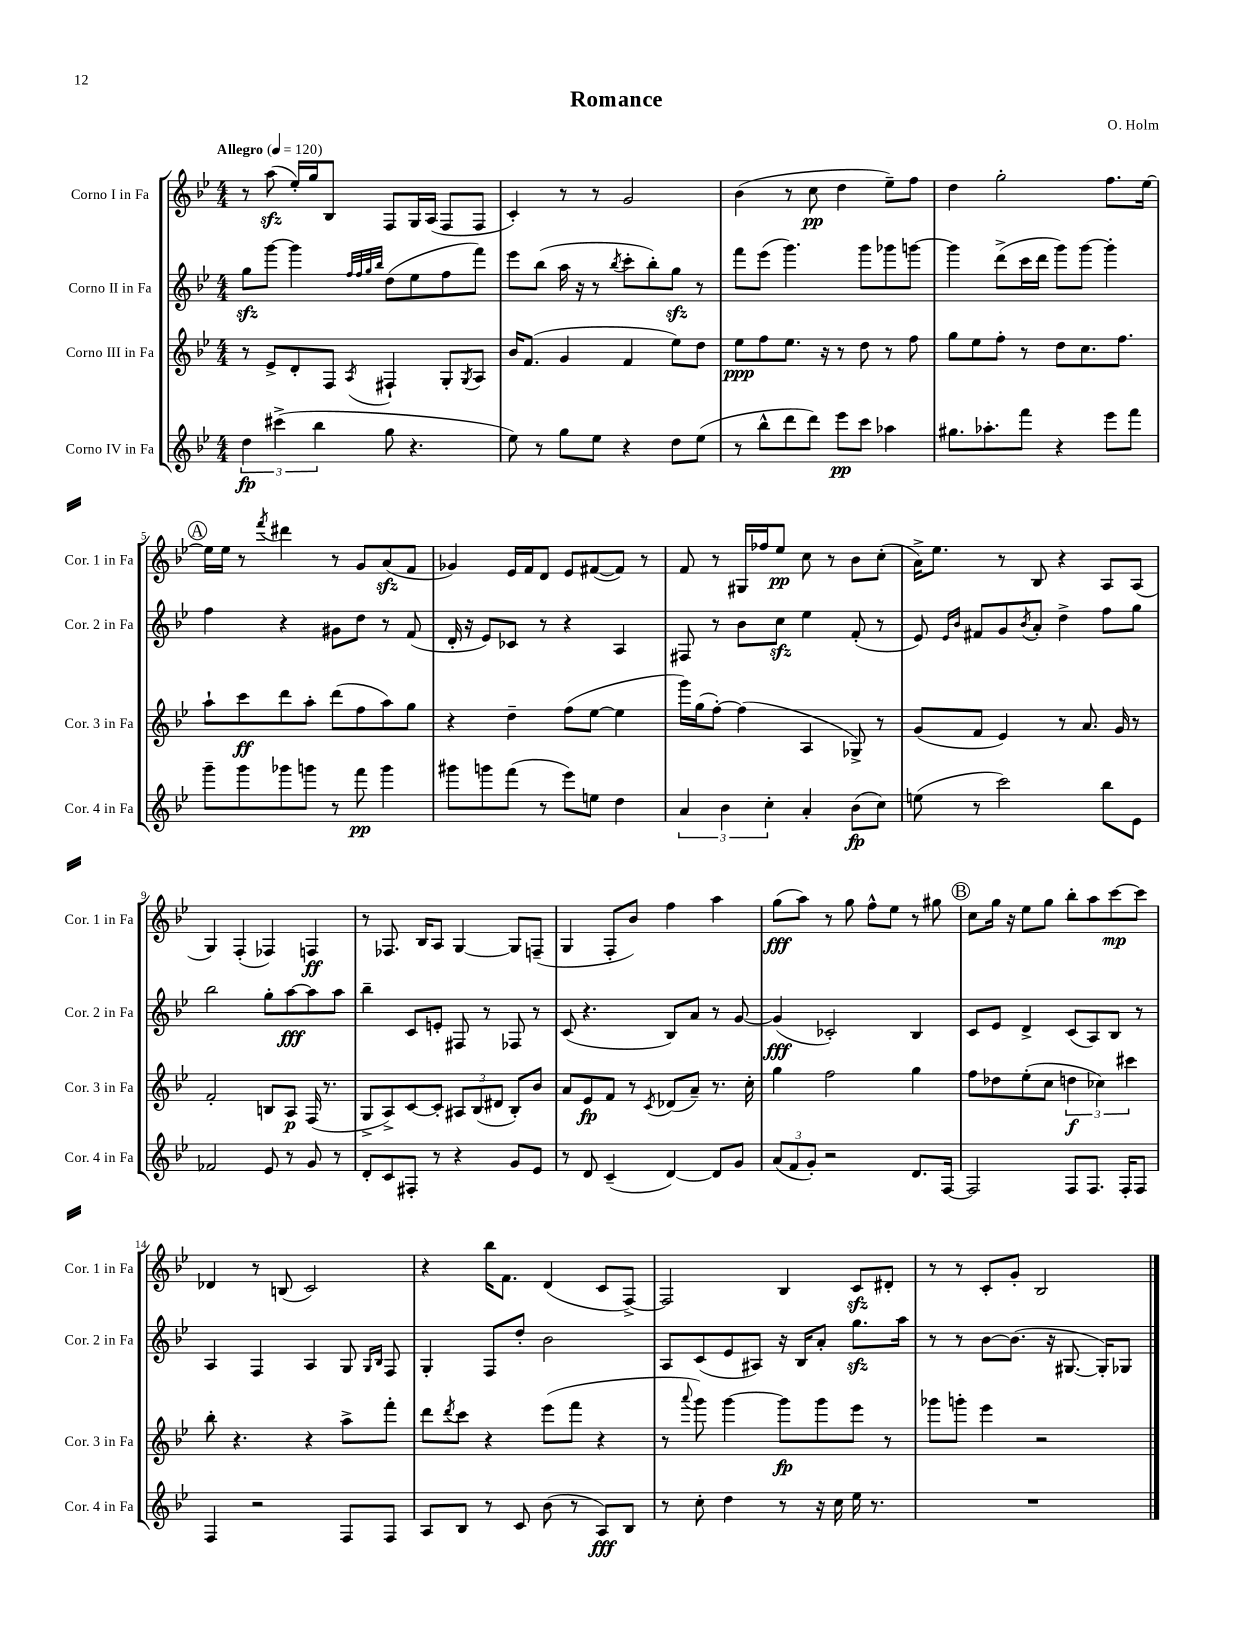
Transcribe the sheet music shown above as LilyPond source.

\header { title = "Romance" composer = "O. Holm" }
<<
\new StaffGroup <<
\new Staff = "s0" \with { instrumentName = "Corno I in Fa" shortInstrumentName = "Cor. 1 in Fa" } {
    \clef treble \key bes \major \numericTimeSignature \time 4/4 \tempo "Allegro" 4 = 120
    r8 a''8\sfz( ees''16-.) g''16 bes8 f8 g16 a16( f8 f8 |
    c'4-.) r8 r8 g'2 |
    bes'4( r8 c''8\pp d''4 ees''8--) f''8 |
    d''4 g''2-. f''8. ees''16~ |
    \mark \markup { \circle "A" } ees''16 ees''16 r8 \acciaccatura { f'''8 } dis'''4 r8 g'8 a'8\sfz( f'8 |
    ges'4) ees'16 f'16 d'8 ees'8 fis'8~( fis'8) r8 |
    f'8 r8 gis16 fes''16 ees''8\pp c''8 r8 bes'8 c''8-.( |
    a'16->) ees''8. r8 bes8 r4 a8 a8( |
    g4) f4-.( fes4) f4\ff |
    r8 fes8. bes16 a8 g4~ g8 f8--( |
    g4 f8-. bes'8) f''4 a''4 |
    g''8\fff( a''8) r8 g''8 f''8-^ ees''8 r8 gis''8 |
    \mark \markup { \circle "B" } c''8 g''16 r16 ees''8 g''8 bes''8-. a''8 c'''8~\mp c'''8 |
    des'4 r8 b8( c'2) |
    r4 bes''16 f'8. d'4( c'8 f8~->) |
    f2 bes4 c'8\sfz dis'8-. |
    r8 r8 c'8-. g'8-. bes2 \bar "|." |
}
\new Staff = "s1" \with { instrumentName = "Corno II in Fa" shortInstrumentName = "Cor. 2 in Fa" } {
    \clef treble \key bes \major \numericTimeSignature \time 4/4
    g''8\sfz g'''8~ g'''4 \grace { f''32 f''32 g''32 bes''32 } d''8( ees''8 f''8 f'''8) |
    ees'''8 bes''8( a''16 r16 r8 \acciaccatura { bes''8 } c'''8-. bes''8-.) g''8\sfz r8 |
    f'''8 ees'''8( g'''4.) g'''8 ges'''8 g'''8~ |
    g'''4 d'''8->( c'''16 d'''16 g'''8) g'''8~ g'''4-. |
    \mark \markup { \circle "A" } f''4 r4 gis'8 d''8 r8 f'8( |
    d'16-. r16 ees'8) ces'8 r8 r4 a4 |
    fis8 r8 bes'8 c''8\sfz ees''4 f'8-.( r8 |
    ees'8) \grace { ees'16 bes'16 } fis'8 g'8 \acciaccatura { bes'8 } a'8-. d''4-> f''8 g''8 |
    bes''2 g''8-. a''8~\fff a''8 a''8 |
    bes''4-- c'8 e'8-. fis8 r8 fes8 r8 |
    c'8( r4. bes8) a'8 r8 g'8~ |
    g'4\fff( ces'2-.) bes4 |
    \mark \markup { \circle "B" } c'8 ees'8 d'4-> c'8( a8) bes8 r8 |
    a4 f4 a4 g8 \grace { g16 bes16 } f8 |
    g4-. f8 d''8-. bes'2 |
    a8 c'8( ees'8 ais8) r16 bes16 a'8-. g''8.\sfz a''16 |
    r8 r8 bes'8~ bes'8.( r16 gis8.~ gis16-.) ges8 \bar "|." |
}
\new Staff = "s2" \with { instrumentName = "Corno III in Fa" shortInstrumentName = "Cor. 3 in Fa" } {
    \clef treble \key bes \major \numericTimeSignature \time 4/4
    r8 ees'8-> d'8-. f8 \acciaccatura { a8 } fis4-! g8-. \acciaccatura { g8 } a8 |
    bes'16 f'8.( g'4 f'4 ees''8) d''8 |
    ees''8\ppp f''8 ees''8. r16 r8 d''8 r8 f''8 |
    g''8 ees''8 f''8-. r8 d''8 c''8. f''8. |
    \mark \markup { \circle "A" } a''8-! c'''8\ff d'''8 a''8-. d'''8( f''8 a''8) g''8 |
    r4 d''4-- f''8( ees''8~ ees''4 |
    g'''16) g''16( f''8~-.) f''4( a4 ges8->) r8 |
    g'8( f'8 ees'4) r8 a'8. g'16 r8 |
    f'2-. b8 a8\p f16( r8. |
    g8-> a8->) c'8~ c'8-. \tuplet 3/2 { ais8 bes8( dis'8 } bes8-.) bes'8 |
    a'8 ees'8\fp f'8 r8 \acciaccatura { c'8 } des'8( a'8--) r8. c''16-. |
    g''4 f''2 g''4 |
    \mark \markup { \circle "B" } f''8 des''8 ees''8-.( c''8 \tuplet 3/2 { d''4\f ces''4) cis'''4 } |
    bes''8-. r4. r4 a''8-> f'''8-. |
    d'''8 \acciaccatura { d'''8 } c'''8 r4 ees'''8( f'''8 r4 |
    r8 \appoggiatura { a'''8 } g'''8) g'''4~ g'''8\fp g'''8 ees'''8 r8 |
    ges'''8 g'''8-. ees'''4 r2 \bar "|." |
}
\new Staff = "s3" \with { instrumentName = "Corno IV in Fa" shortInstrumentName = "Cor. 4 in Fa" } {
    \clef treble \key bes \major \numericTimeSignature \time 4/4
    \tuplet 3/2 { d''4\fp cis'''4->( bes''4 } g''8 r4. |
    ees''8) r8 g''8 ees''8 r4 d''8 ees''8( |
    r8 bes''8-^ d'''8 d'''8) ees'''8\pp c'''8 aes''4 |
    gis''8. aes''8.-. f'''8 r4 ees'''8 f'''8 |
    \mark \markup { \circle "A" } g'''8-- g'''8 ges'''8 g'''8 r8 f'''8\pp g'''4 |
    gis'''8 g'''8 f'''8( r8 ees'''8) e''8 d''4 |
    \tuplet 3/2 { a'4 bes'4 c''4-. } a'4-. bes'8\fp( c''8) |
    e''8( r8 c'''2) bes''8 ees'8 |
    fes'2 ees'8 r8 g'8 r8 |
    d'8-. c'8 fis8-. r8 r4 g'8 ees'8 |
    r8 d'8 c'4--( d'4~) d'8 g'8 |
    \tuplet 3/2 { a'8( f'8 g'8-.) } r2 d'8. f16~ |
    \mark \markup { \circle "B" } f2 f8 f8. f16-. f8 |
    f4 r2 f8 f8 |
    a8 bes8 r8 c'8 bes'8( r8 a8\fff) bes8 |
    r8 c''8-. d''4 r8 r16 c''16 ees''16 r8. |
    R1 \bar "|." |
}
>>
>>
